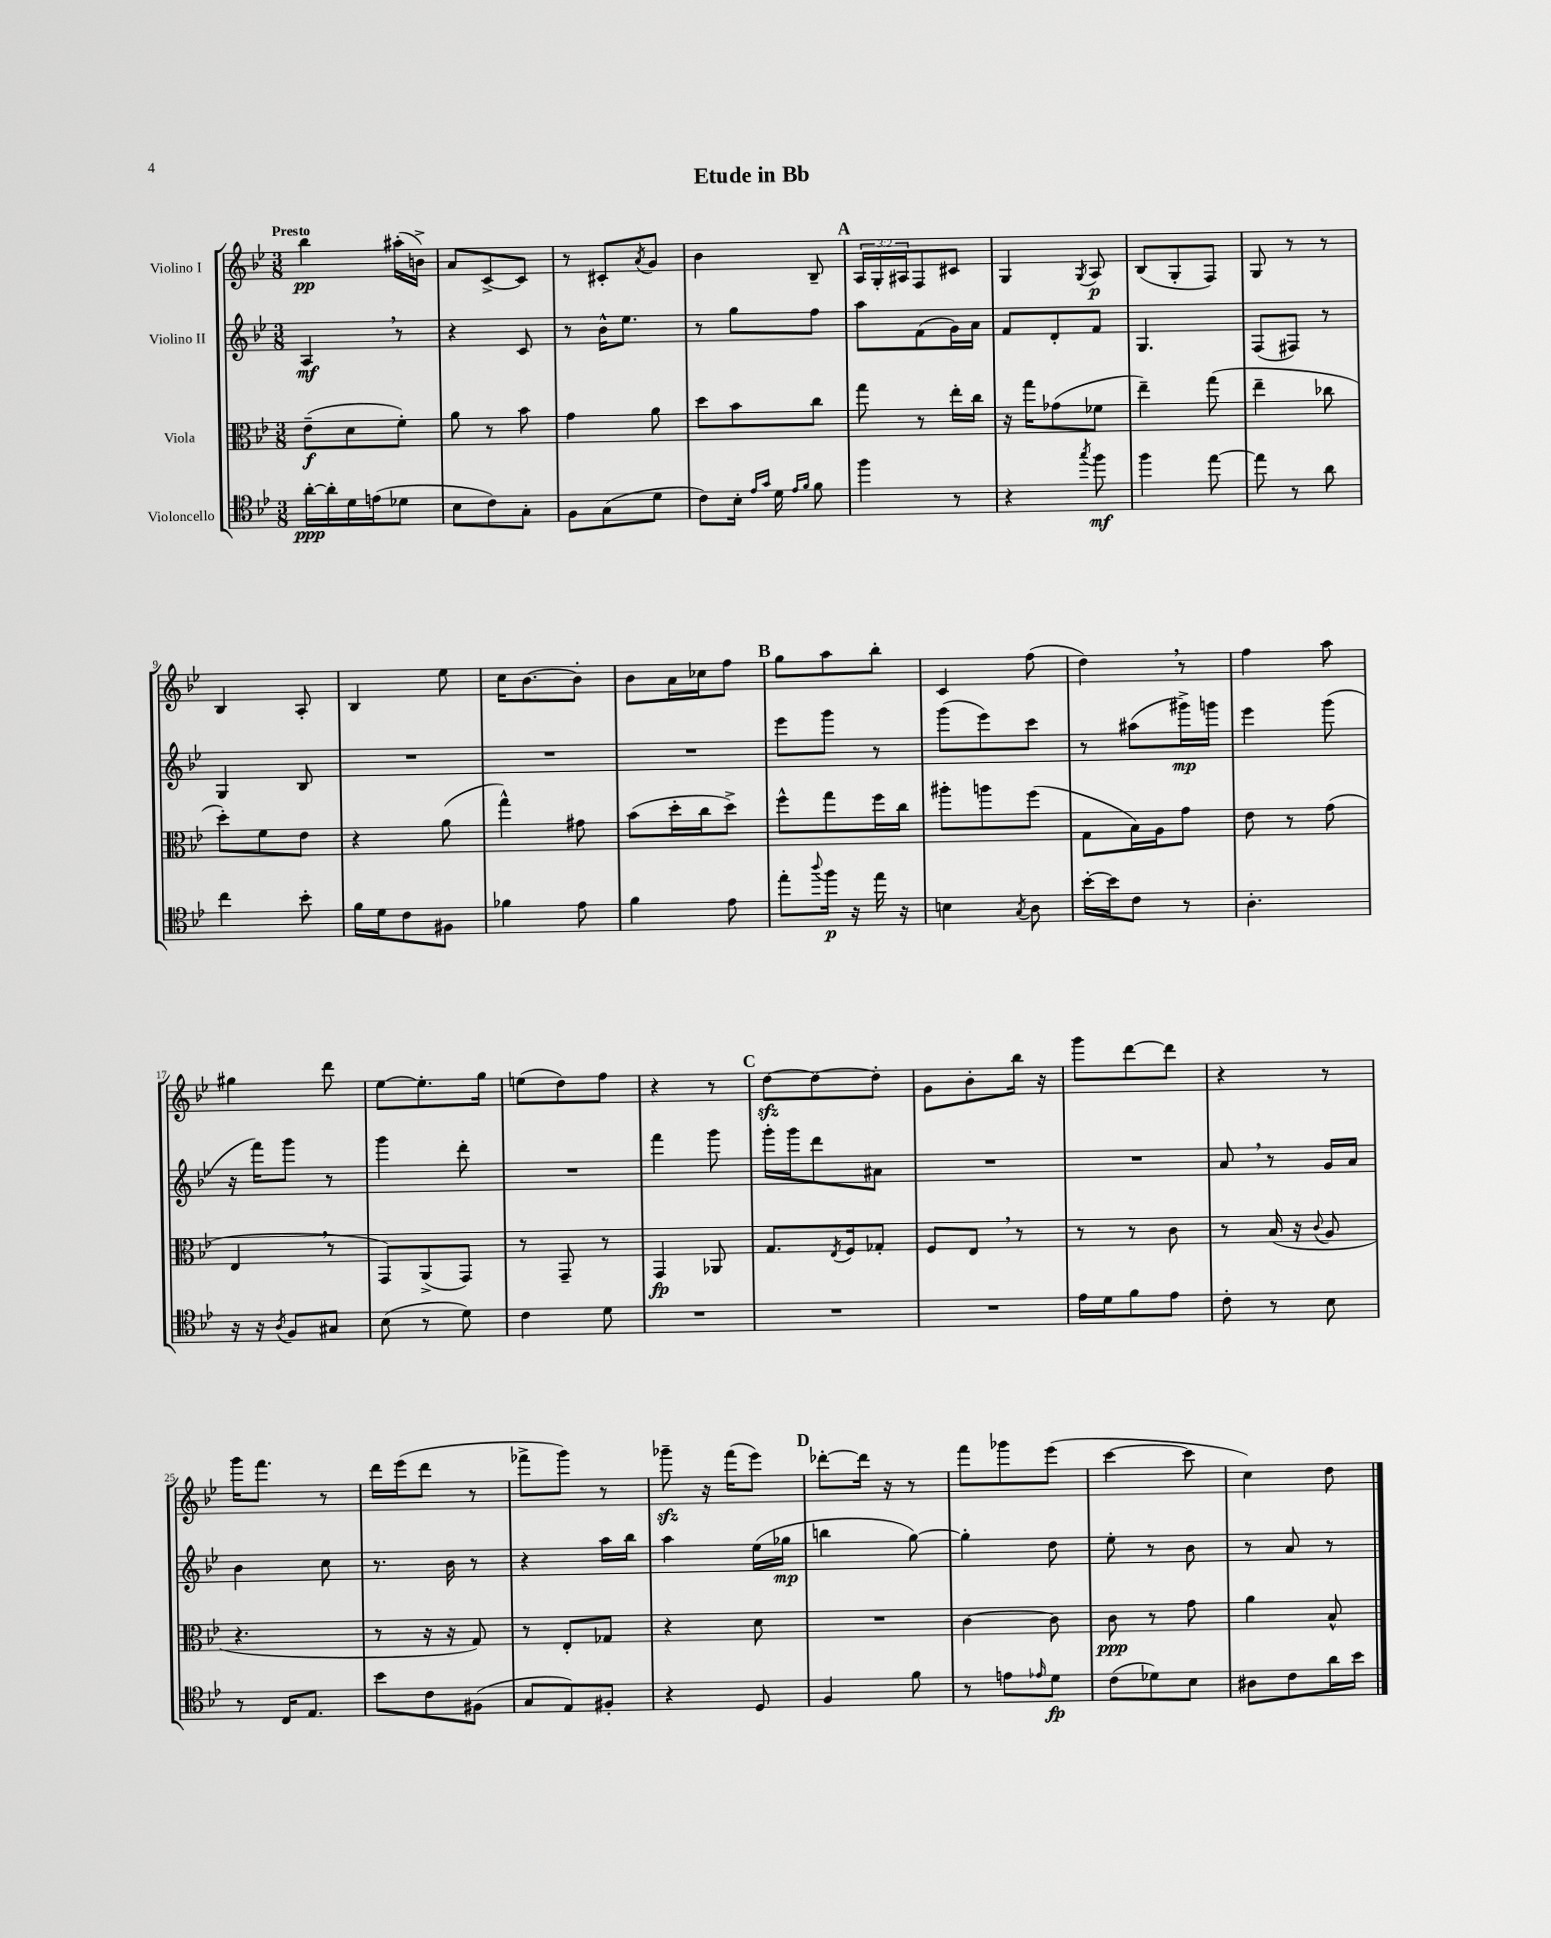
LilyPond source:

\header { title = "Etude in Bb" }
<<
\new StaffGroup <<
\new Staff = "s0" \with { instrumentName = "Violino I" } {
    \clef treble \key bes \major \numericTimeSignature \time 3/8 \override Staff.TupletNumber.text = #tuplet-number::calc-fraction-text \tempo "Presto"
    bes''4\pp ais''16-.( b'16->) |
    a'8 c'8~-> c'8 |
    r8 cis'8-. \acciaccatura { a'8 } g'8 |
    bes'4 bes8-- |
    \mark \markup { \bold "A" } \tuplet 3/2 { a16 g16-. ais16 } f8 cis'8 |
    g4 \acciaccatura { g8 } a8\p |
    bes8( g8-. f8) |
    g8 r8 r8 |
    bes4 a8-. |
    bes4 ees''8 |
    c''16 bes'8.~ bes'8-. |
    bes'8 a'16 ces''16 f''8 |
    \mark \markup { \bold "B" } g''8 a''8 bes''8-. |
    c'4 f''8( |
    d''4) \breathe r8 |
    f''4 a''8 |
    gis''4 d'''8 |
    ees''8~ ees''8.-. g''16 |
    e''8( d''8) f''8 |
    r4 r8 |
    \mark \markup { \bold "C" } d''8~\sfz d''8~ d''8-. |
    g'8 bes'8-. bes''16 r16 |
    g'''8 d'''8~ d'''8 |
    r4 r8 |
    g'''16 f'''8. r8 |
    d'''16 ees'''16( d'''8 r8 |
    fes'''8-> g'''8) r8 |
    ges'''8--\sfz r16 f'''16( ees'''8) |
    \mark \markup { \bold "D" } des'''8~-. des'''16 r16 r8 |
    f'''8 ges'''8 ees'''8( |
    c'''4~ c'''8 |
    c''4) d''8 \bar "|." |
}
\new Staff = "s1" \with { instrumentName = "Violino II" } {
    \clef treble \key bes \major \numericTimeSignature \time 3/8
    a4\mf \breathe r8 |
    r4 c'8 |
    r8 bes'16-^ ees''8. |
    r8 g''8 f''8 |
    \mark \markup { \bold "A" } a''8 f'8( g'16) a'16 |
    f'8 d'8-. f'8 |
    g4. |
    f8( fis8) r8 |
    g4 bes8 |
    R4. |
    R4. |
    R4. |
    \mark \markup { \bold "B" } ees'''8 g'''8 r8 |
    g'''8( ees'''8) c'''8 |
    r8 ais''8( gis'''16->\mp) g'''16 |
    ees'''4 g'''8( |
    r16 f'''16) g'''8 r8 |
    g'''4 d'''8-. |
    R4. |
    f'''4 g'''8 |
    \mark \markup { \bold "C" } g'''16-. g'''16 d'''8 ais'8 |
    R4. |
    R4. |
    a'8 \breathe r8 g'16 a'16 |
    bes'4 c''8 |
    r8. bes'16 r8 |
    r4 a''16 bes''16 |
    a''4 ees''16( ges''16\mp |
    \mark \markup { \bold "D" } b''4 g''8~) |
    g''4-. d''8 |
    ees''8-. r8 bes'8 |
    r8 a'8 r8 \bar "|." |
}
\new Staff = "s2" \with { instrumentName = "Viola" } {
    \clef alto \key bes \major \numericTimeSignature \time 3/8
    ees'8--\f( d'8 f'8-.) |
    a'8 r8 bes'8 |
    g'4 a'8 |
    d''8 bes'8 c''8 |
    \mark \markup { \bold "A" } g''8 r8 ees''16-. c''16 |
    r16 g''16 ges'8( fes'8 |
    ees''4--) g''8( |
    ees''4-- ces''8 |
    d''8-.) f'8 ees'8 |
    r4 a'8( |
    g''4-^) gis'8 |
    bes'8( d''16-. c''16 d''8->) |
    \mark \markup { \bold "B" } f''8-^ g''8 f''16 c''16 |
    ais''8-. a''8 f''8( |
    g8 bes16) a16 g'8 |
    ees'8 r8 g'8( |
    ees4 \breathe r8 |
    g,8) a,8->( g,8) |
    r8 g,8-- r8 |
    g,4\fp aes,8 |
    \mark \markup { \bold "C" } g8. \acciaccatura { ees8 } f16 ges8-. |
    f8 ees8 \breathe r8 |
    r8 r8 c'8 |
    r8 bes16( r16 \appoggiatura { c'8 } a8 |
    r4. |
    r8 r16 r16 g8) |
    r8 ees8-. ges8 |
    r4 d'8 |
    \mark \markup { \bold "D" } R4. |
    c'4~ c'8 |
    c'8\ppp r8 g'8 |
    a'4 bes8-^ \bar "|." |
}
\new Staff = "s3" \with { instrumentName = "Violoncello" } {
    \clef tenor \key bes \major \numericTimeSignature \time 3/8
    a'16~-.\ppp a'16-. d'16 e'16( des'8 |
    bes8 c'8) g8-. |
    f8 g8( d'8 |
    c'8) bes16-. \grace { ees'16 g'16 } d'16 \grace { ees'16 f'16 } f'8 |
    \mark \markup { \bold "A" } f''4 r8 |
    r4 \acciaccatura { g''8 } f''8\mf |
    f''4 ees''8~ |
    ees''8 r8 a'8 |
    c''4 bes'8-. |
    f'16 d'16 c'8 fis8 |
    fes'4 ees'8 |
    f'4 ees'8 |
    \mark \markup { \bold "B" } ees''8-. \appoggiatura { a''8 } f''16\p r16 ees''16 r16 |
    b4 \acciaccatura { g8 } a8 |
    bes'16~-. bes'16 c'8 r8 |
    a4.-. |
    r16 r16 \acciaccatura { a8 } f8 gis8 |
    bes8( r8 d'8) |
    c'4 d'8 |
    R4. |
    \mark \markup { \bold "C" } R4. |
    R4. |
    ees'16 d'16 f'8 ees'8 |
    c'8-. r8 bes8 |
    r8 c16 ees8. |
    bes'8 c'8 fis8( |
    g8 ees8) fis8-. |
    r4 d8 |
    \mark \markup { \bold "D" } f4 f'8 |
    r8 e'8 \grace { ees'16 } d'8\fp |
    c'8( des'8) bes8 |
    ais8 c'8 a'16 bes'16 \bar "|." |
}
>>
>>
